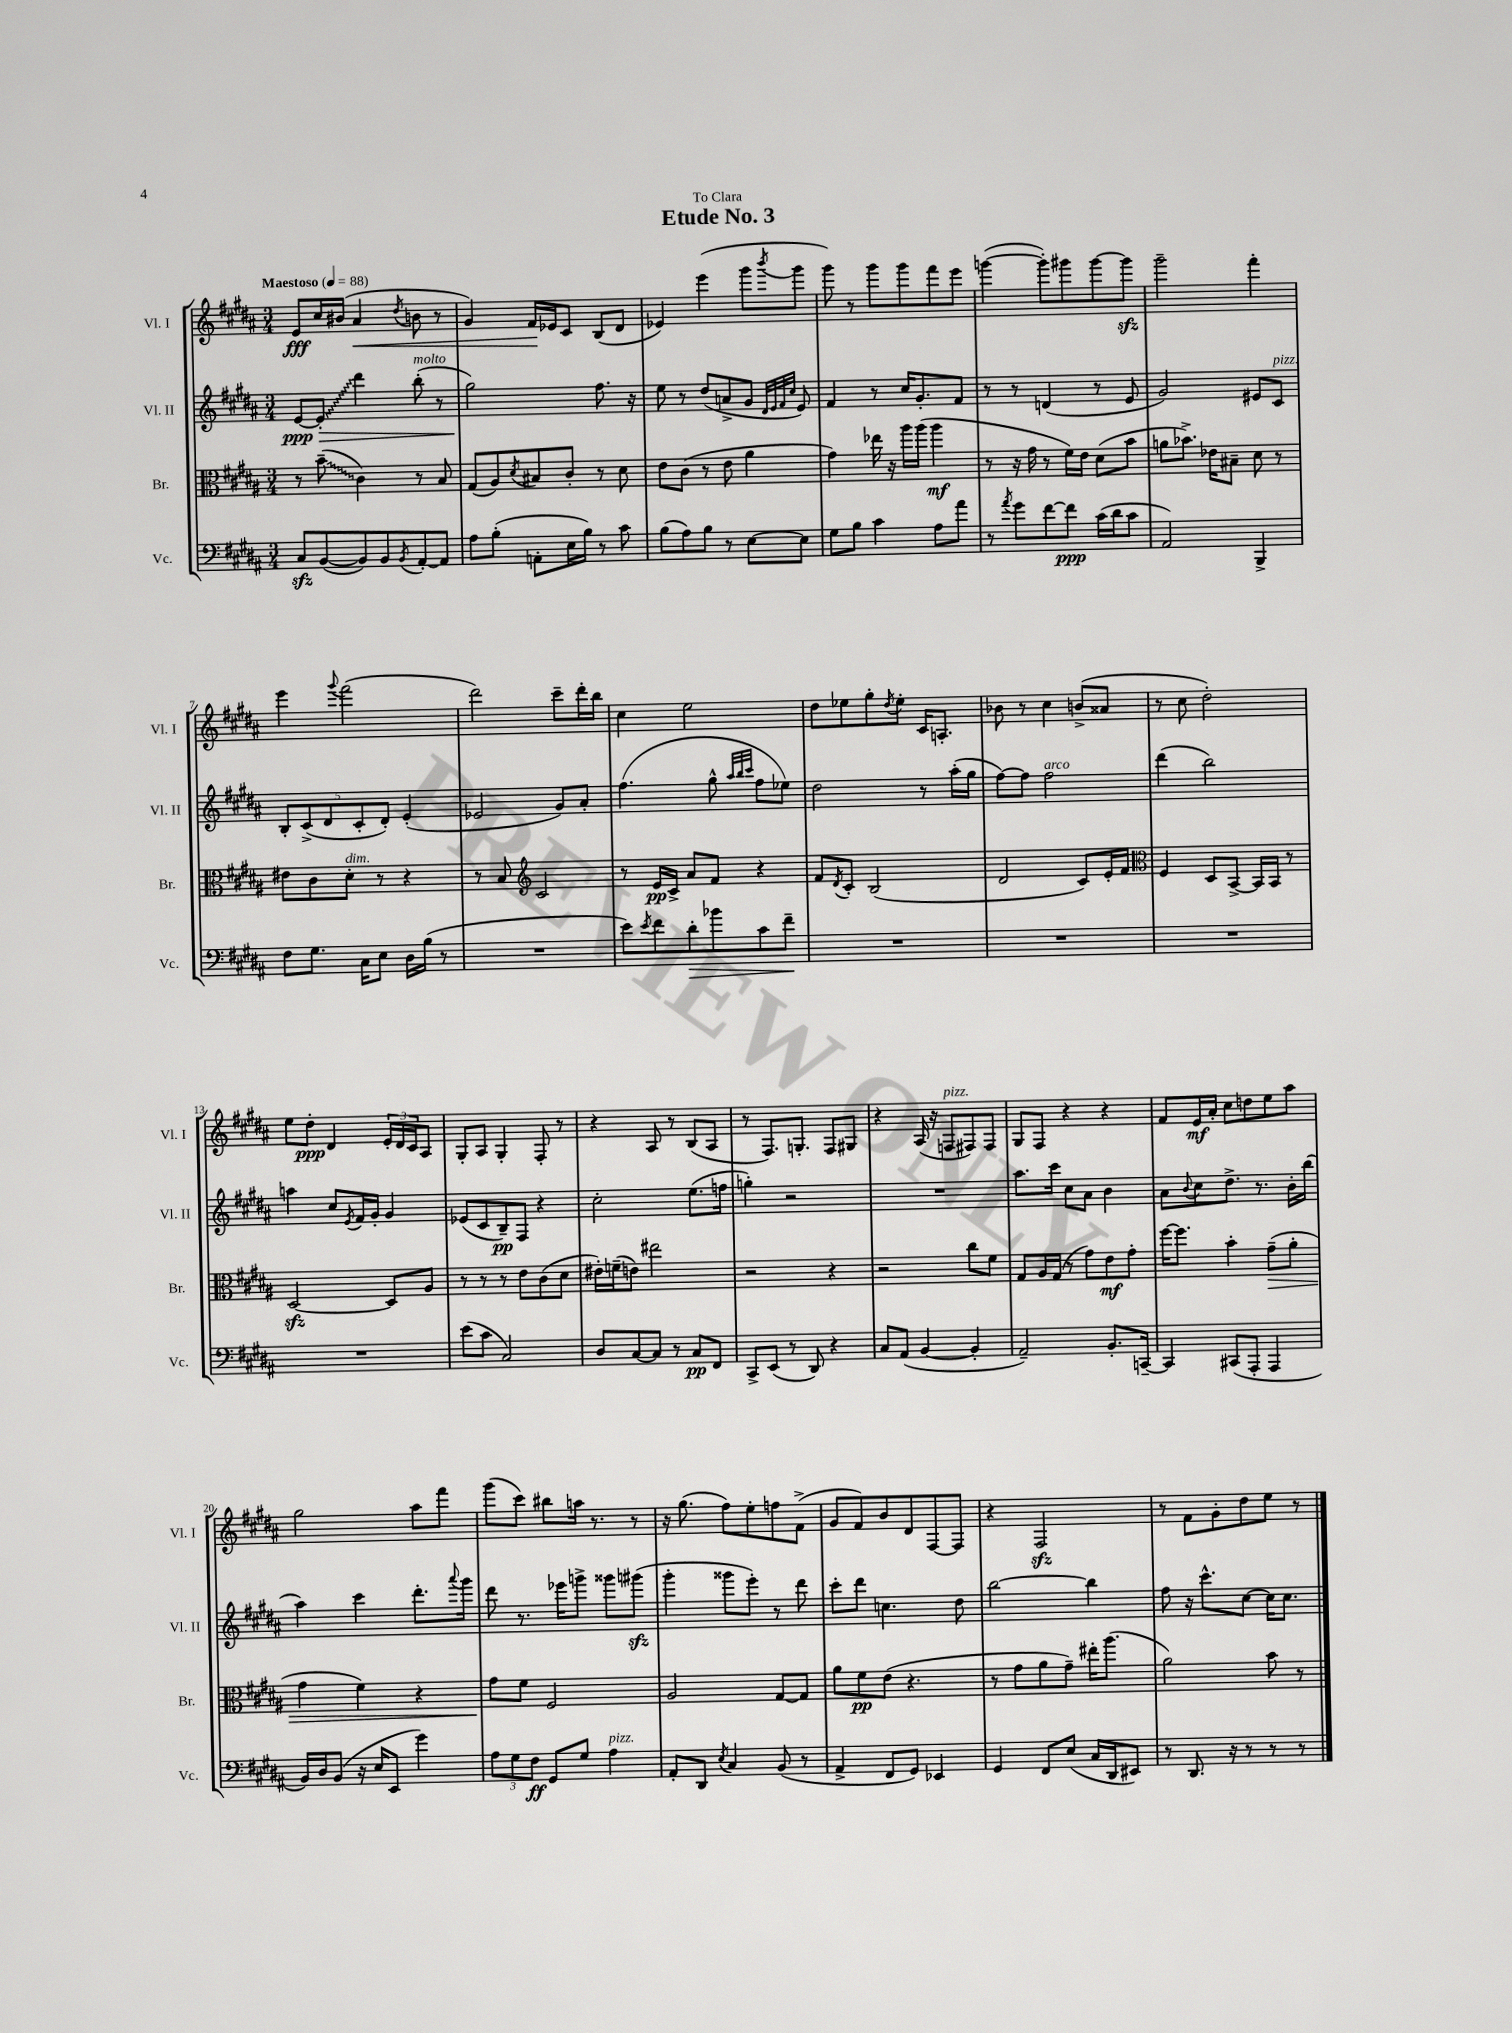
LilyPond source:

\header { title = "Etude No. 3" dedication = "To Clara" }
<<
\new StaffGroup <<
\new Staff = "s0" \with { instrumentName = "Vl. I" shortInstrumentName = "Vl. I" } {
    \clef treble \key b \major \numericTimeSignature \time 3/4 \tempo "Maestoso" 4 = 88
    e'8\fff cis''16 bis'16( ais'4\< \acciaccatura { dis''8 } b'8 r8 |
    gis'4) fis'16\! ees'16 cis'8 b8( dis'8 |
    ees'4) e'''4( gis'''8 \acciaccatura { b'''8 } gis'''8 |
    gis'''8) r8 gis'''8 gis'''8 fis'''8 e'''8 |
    g'''4~( g'''8-.) gis'''8 gis'''8~ gis'''8\sfz |
    gis'''2-- fis'''4-. |
    e'''4 \appoggiatura { gis'''8 } fis'''2( |
    dis'''2) cis'''8-- dis'''16-. b''16 |
    cis''4 e''2 |
    dis''8 ees''8 gis''8-. \acciaccatura { dis''8 } ees''8-. cis'16 a8.-. |
    bes'8 r8 cis''4 b'8->( aisis'8 |
    r8 cis''8 dis''2-.) |
    e''8 dis''8-.\ppp dis'4 \tuplet 3/2 { e'16-. dis'16 cis'16 } ais8 |
    gis8-. ais8 gis4-. fis8-. r8 |
    r4 ais8 r8 b8( ais8 |
    r8 fis8.) g8.-. fis8 gis8 |
    r4 ais16( r16 f8^\markup { \italic "pizz." } fis8) fis8 |
    gis8 fis8 r4 r4 |
    fis'8 e'16\mf ais'16-. cis''8 d''8 e''8 ais''8 |
    gis''2 ais''8 fis'''8 |
    gis'''8( cis'''8) bis''8 a''16 r8. r8 |
    r16 gis''8.( fis''8) e''8-. f''8 fis'8->( |
    gis'8 fis'8) b'8 dis'8 fis8~ fis8 |
    r4 fis2\sfz |
    r8 fis'8 gis'8-. dis''8 e''8 r8 \bar "|." |
}
\new Staff = "s1" \with { instrumentName = "Vl. II" shortInstrumentName = "Vl. II" } {
    \clef treble \key b \major \numericTimeSignature \time 3/4
    e'8~\ppp\> \once \override Glissando.style = #'zigzag e'8-.\glissando dis'''4 b''8-.^\markup { \italic "molto" }( r8 |
    gis''2\!) fis''8. r16 |
    e''8 r8 dis''8( a'8-> gis'8 \grace { dis'32 e'32 fis'32 cis''32 } e'8) |
    fis'4 r8 cis''16 gis'8.-. fis'8 |
    r8 r8 d'4( r8 e'8 |
    gis'2) eis'8 cis'8^\markup { \italic "pizz." } |
    \tuplet 5/4 { b8-. cis'8->( dis'8 cis'8-. dis'8-.) } e'4-.( |
    ees'2 gis'8) ais'8-. |
    fis''4.( gis''8-^ \grace { ais''32 b''32 cis'''32 } fis''8 ees''8) |
    dis''2 r8 ais''16-.( gis''16 |
    fis''8~) fis''8 fis''2^\markup { \italic "arco" } |
    dis'''4( b''2) |
    a''4 cis''8 \acciaccatura { e'8 } fis'16 gis'16-. gis'4 |
    ees'8( cis'8 b8--\pp) fis8 r4 |
    cis''2-. e''8.( f''16 |
    g''4-.) r2 |
    R2. |
    ais''8. cis'''16 cis''8 ais'8 b'4 |
    ais'8 \appoggiatura { b'8 } cis''8 dis''8.-> r8. b'16-. b''16( |
    ais''4) cis'''4 dis'''8.-. \appoggiatura { ais'''8 } gis'''16 |
    dis'''8 r8. ees'''16 g'''8-> gisis'''8 gis'''8\sfz( |
    gis'''4-. gisis'''8 e'''8-.) r8 dis'''8 |
    cis'''8-. dis'''8 c''4. dis''8 |
    b''2~ b''4 |
    fis''8 r16 cis'''8.-^ cis''8~ cis''16 cis''8. \bar "|." |
}
\new Staff = "s2" \with { instrumentName = "Br." shortInstrumentName = "Br." } {
    \clef alto \key b \major \numericTimeSignature \time 3/4
    r8 \once \override Glissando.style = #'zigzag b'8--\glissando( cis'4) r8 b8 |
    gis8( ais8) \acciaccatura { dis'8 } bis8 cis'8-. r8 dis'8 |
    e'8 cis'8( r8 e'8 ais'4 |
    gis'4) ees''16 r16 ais''16 ais''16( ais''4\mf |
    r8 r16 gis'16 r8 fis'16) e'16 dis'8( b'8 |
    a'8 bes'8.->) ees'16 bis8-- dis'8 r8 |
    eis'8 cis'8 dis'8-.^\markup { \italic "dim." } r8 r4 |
    r8 b8 \clef treble cis'2 |
    r8 e'16\pp cis'16-> ais'8 fis'8 r4 |
    fis'8 \acciaccatura { dis'8 } cis'8-. b2( |
    dis'2 cis'8) e'16-. fis'16 |
    \clef alto fis4 dis8 b,8~-> b,16 b,16 r8 |
    dis2~\sfz dis8 ais8 |
    r8 r8 r8 e'8 cis'8( dis'8 |
    eis'16-.) f'16--( e'8) eis''2 |
    r2 r4 |
    r2 cis''8 fis'8 |
    gis8 ais16 gis16( r8 gis'8) e'8\mf gis'8-. |
    fis''16~ fis''8. b'4-. gis'8--\>( ais'8-. |
    gis'4 fis'4) r4 |
    gis'8\! fis'8 fis2 |
    ais2 gis8~ gis8 |
    ais'8 fis'8\pp e'8( r4. |
    r8 gis'8 ais'8 gis'8--) eis''16-. ais''8.( |
    ais'2) b'8 r8 \bar "|." |
}
\new Staff = "s3" \with { instrumentName = "Vc." shortInstrumentName = "Vc." } {
    \clef bass \key b \major \numericTimeSignature \time 3/4
    cis8\sfz b,8~( b,8) b,8 \acciaccatura { b,8 } ais,8~-. ais,8 |
    ais8 b8-.( a,8-. e16 b16) r8 cis'8 |
    b8( ais8) b8 r8 e8~ e8 |
    gis8 b8 cis'4 ais8 ais'8 |
    r8 \acciaccatura { ais'8 } gis'8 fis'8~ fis'8\ppp cis'16( dis'16 cis'8 |
    ais,2) b,,4-> |
    fis8 gis8. cis16 e8 dis16 b16( r8 |
    R2. |
    e'8) \acciaccatura { e'8 } fis'8 dis'8-.\> bes'8 cis'8 fis'8--\! |
    R2. |
    R2. |
    R2. |
    R2. |
    e'8( cis'8 cis2) |
    dis8 cis8~ cis8 r8 cis8\pp fis,8 |
    cis,8-> e,8( r8 dis,8) r4 |
    cis8 ais,8( b,4~ b,4-. |
    ais,2--) b,8.-. c,16~-- |
    c,4 cis,8( ais,,8-. ais,,4 |
    b,16) dis16 b,8( r16 e16 e,8 gis'4) |
    \tuplet 3/2 { ais8 gis8 fis8\ff } gis,8 gis8 ais4^\markup { \italic "pizz." } |
    ais,8-. dis,8 \acciaccatura { e8 } cis4 b,8( r8 |
    ais,4-> fis,8 gis,8) ees,4 |
    gis,4 fis,8 e8( cis16 dis,16 eis,8) |
    r8 dis,8. r16 r8 r8 r8 \bar "|." |
}
>>
>>
